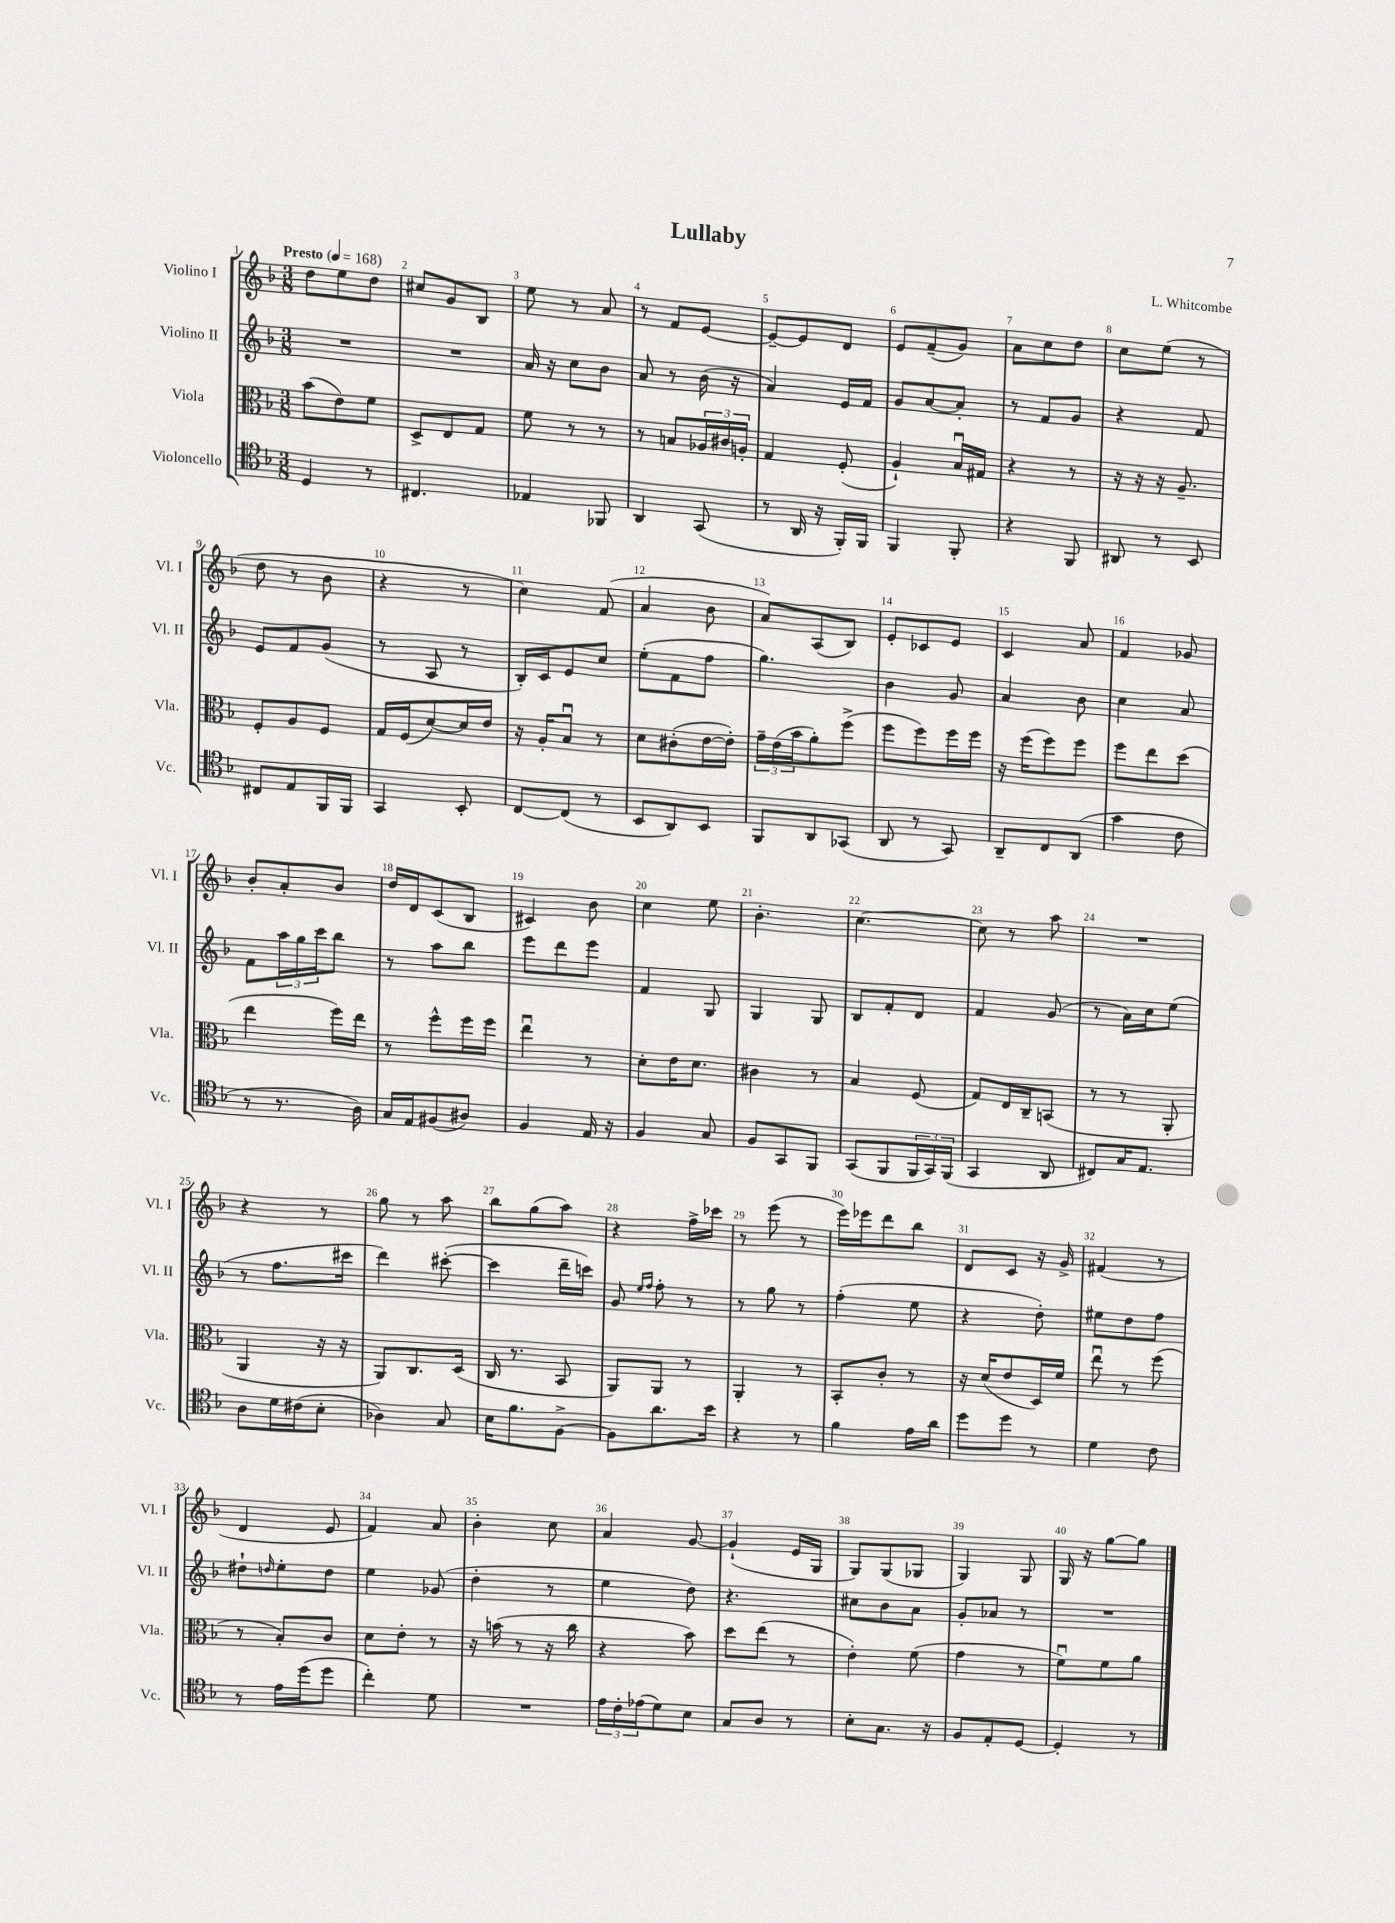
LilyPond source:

\header { title = "Lullaby" composer = "L. Whitcombe" }
<<
\new StaffGroup <<
\new Staff = "s0" \with { instrumentName = "Violino I" shortInstrumentName = "Vl. I" } {
    \clef treble \key f \major \numericTimeSignature \time 3/8 \tempo "Presto" 4 = 168
    d''8 e''8 d''8 |
    cis''8 g'8 bes8 |
    e''8 r8 a'8 |
    r8 f'8 e'8~ |
    e'8~-- e'8 d'8 |
    e'8 f'8--( g'8) |
    a'8 c''8 d''8 |
    c''8 e''8( r8 |
    d''8 r8 bes'8 |
    r4 r8 |
    c''4) f'8( |
    a'4 bes'8 |
    a'8) a8( bes8) |
    e'8-. ces'8 e'8 |
    c'4 a'8 |
    f'4 ges'8 |
    bes'8-. a'8-. bes'8 |
    d''16 d'16 c'8( bes8 |
    cis'4) bes'8 |
    c''4 e''8 |
    bes'4.-. |
    c''4.~ |
    c''8 r8 a''8 |
    R4. |
    r4 r8 |
    g''8 r8 a''8 |
    bes''8 g''8( a''8) |
    r4 f''16-> ces'''16 |
    r8 e'''8( r8 |
    e'''16) ees'''16 d'''8 bes''8 |
    d'8 c'8 r16 g'16-> |
    fis'4( r8 |
    d'4 e'8 |
    f'4) a'8 |
    bes'4-. c''8 |
    a'4 g'8~ |
    g'4-!( e'16 g16 |
    g8) g8( ges8 |
    g4) g8 |
    g16 r16 g''8~ g''8 \bar "|." |
}
\new Staff = "s1" \with { instrumentName = "Violino II" shortInstrumentName = "Vl. II" } {
    \clef treble \key f \major \numericTimeSignature \time 3/8
    R4. |
    R4. |
    a'16 r16 c''8 bes'8 |
    a'8 r8 bes'16( r16 |
    a'4) e'16 f'16 |
    g'8 a'8~ a'8-. |
    r8 f'8 g'8 |
    r4 f'8 |
    e'8 f'8 g'8( |
    r8 a8 r8 |
    bes16-.) c'16 e'8 c''8 |
    e''8-.( f'8 f''8 |
    g''4.) |
    bes'4 g'8 |
    a'4 bes'8 |
    c''4 a'8 |
    f'8 \tuplet 3/2 { a''16 g''16 c'''16 } bes''8 |
    r8 a''8 bes''8 |
    e'''8 d'''8 e'''8 |
    f'4 g8 |
    g4 g8 |
    bes8 f'8-. d'8 |
    f'4 g'8( |
    r8 a'16) c''16 e''8( |
    r8 f''8. cis'''16 |
    d'''4) cis'''8~-.( |
    cis'''4 d'''16-- c'''16) |
    g'8 \grace { e''16 f''16 } f''8-. r8 |
    r8 g''8 r8 |
    f''4-.( e''8 |
    r4 d''8-.) |
    eis''8 d''8 f''8 |
    dis''8-! \grace { d''16 } e''8-. d''8 |
    e''4 ges'8( |
    d''4-. r8 |
    e''4 d''8) |
    r4. |
    cis''8 bes'8 a'8 |
    g'8-. aes'8 r8 |
    R4. \bar "|." |
}
\new Staff = "s2" \with { instrumentName = "Viola" shortInstrumentName = "Vla." } {
    \clef alto \key f \major \numericTimeSignature \time 3/8
    bes'8( e'8) f'8 |
    d8-> e8 g8 |
    f'8 r8 r8 |
    r8 b8 \tuplet 3/2 { aes16 cis'16 a16-. } |
    g4 f8-.( |
    a4-!) bes16\downbow gis16 |
    r4 r8 |
    r16 r16 r16 a8.-- |
    f8-. a8 f8 |
    g16 f16( d'8~) d'16 e'16 |
    r16 a16-. bes8\downbow r8 |
    d'8 cis'8-.( e'16~ e'16-.) |
    \tuplet 3/2 { g'16-- e'16( bes'16 } a'8-.) f''8->( |
    f''8 f''8) f''16 f''16 |
    r16 f''16( f''8) f''8 |
    f''8 e''8 d''8( |
    e''4 f''16) e''16 |
    r8 f''8-^ f''16 f''16 |
    e''4\downbow r8 |
    d'8-. e'16 d'8. |
    cis'4 r8 |
    bes4 f8( |
    g8) e16 c16-- b,8( |
    r8 r8 a,8-. |
    a,4 r16 r16 |
    a,8) c8. d16( |
    c16 r8. bes,8 |
    a,8) a,8 r8 |
    a,4-. r8 |
    bes,8-. c'8-. r8 |
    r16 d'16( e'8 d16) f'16 |
    e''8\downbow r8 f''8( |
    r8 bes8-.) c'8 |
    d'8 e'8-. r8 |
    r16 b'16( r8 r16 c''16 |
    r4 bes'8) |
    d''8 e''8( r8 |
    e'4-.) f'8( |
    g'4 r8 |
    f'8\downbow) f'8 a'8 \bar "|." |
}
\new Staff = "s3" \with { instrumentName = "Violoncello" shortInstrumentName = "Vc." } {
    \clef tenor \key f \major \numericTimeSignature \time 3/8
    d4 r8 |
    cis4. |
    ees4 fes,8 |
    a,4 g,8( |
    r8 a,16 r16 f,16-.) f,16 |
    f,4 f,8-. |
    r4 f,8 |
    ais,8 r8 bes,8 |
    cis8 e8 f,16 f,16 |
    g,4 bes,8-. |
    c8~ c8( r8 |
    bes,8 a,8) bes,8 |
    f,8 a,8 ges,8( |
    a,8 r8 g,8) |
    a,8-- c8 a,8( |
    g'4 c'8 |
    r8 r8. a16) |
    g16 e16 fis8( ais8) |
    f4 e16 r16 |
    f4 g8 |
    f8 g,8 f,8 |
    g,8( f,8 \tuplet 3/2 { f,16 g,16) f,16( } |
    g,4 a,8 |
    cis8) g16 e8. |
    a8 d'16 cis'16( bes8-. |
    aes4) g8 |
    bes16 f'8. f8~-> |
    f8 a'8. bes'16 |
    r4 r8 |
    f'4 e'16 a'16 |
    d''8 d''8 r8 |
    d'4 c'8 |
    r8 e'16 d''16( d''8 |
    c''4-.) d'8 |
    R4. |
    \tuplet 3/2 { e'16 c'16-. ees'16( } d'8) bes8 |
    g8 a8 r8 |
    bes8-. g8. r16 |
    f8 e8-. d8~ |
    d4-. r8 \bar "|." |
}
>>
>>
\layout { \context { \Score \override BarNumber.break-visibility = ##(#f #t #t) barNumberVisibility = #all-bar-numbers-visible } }
